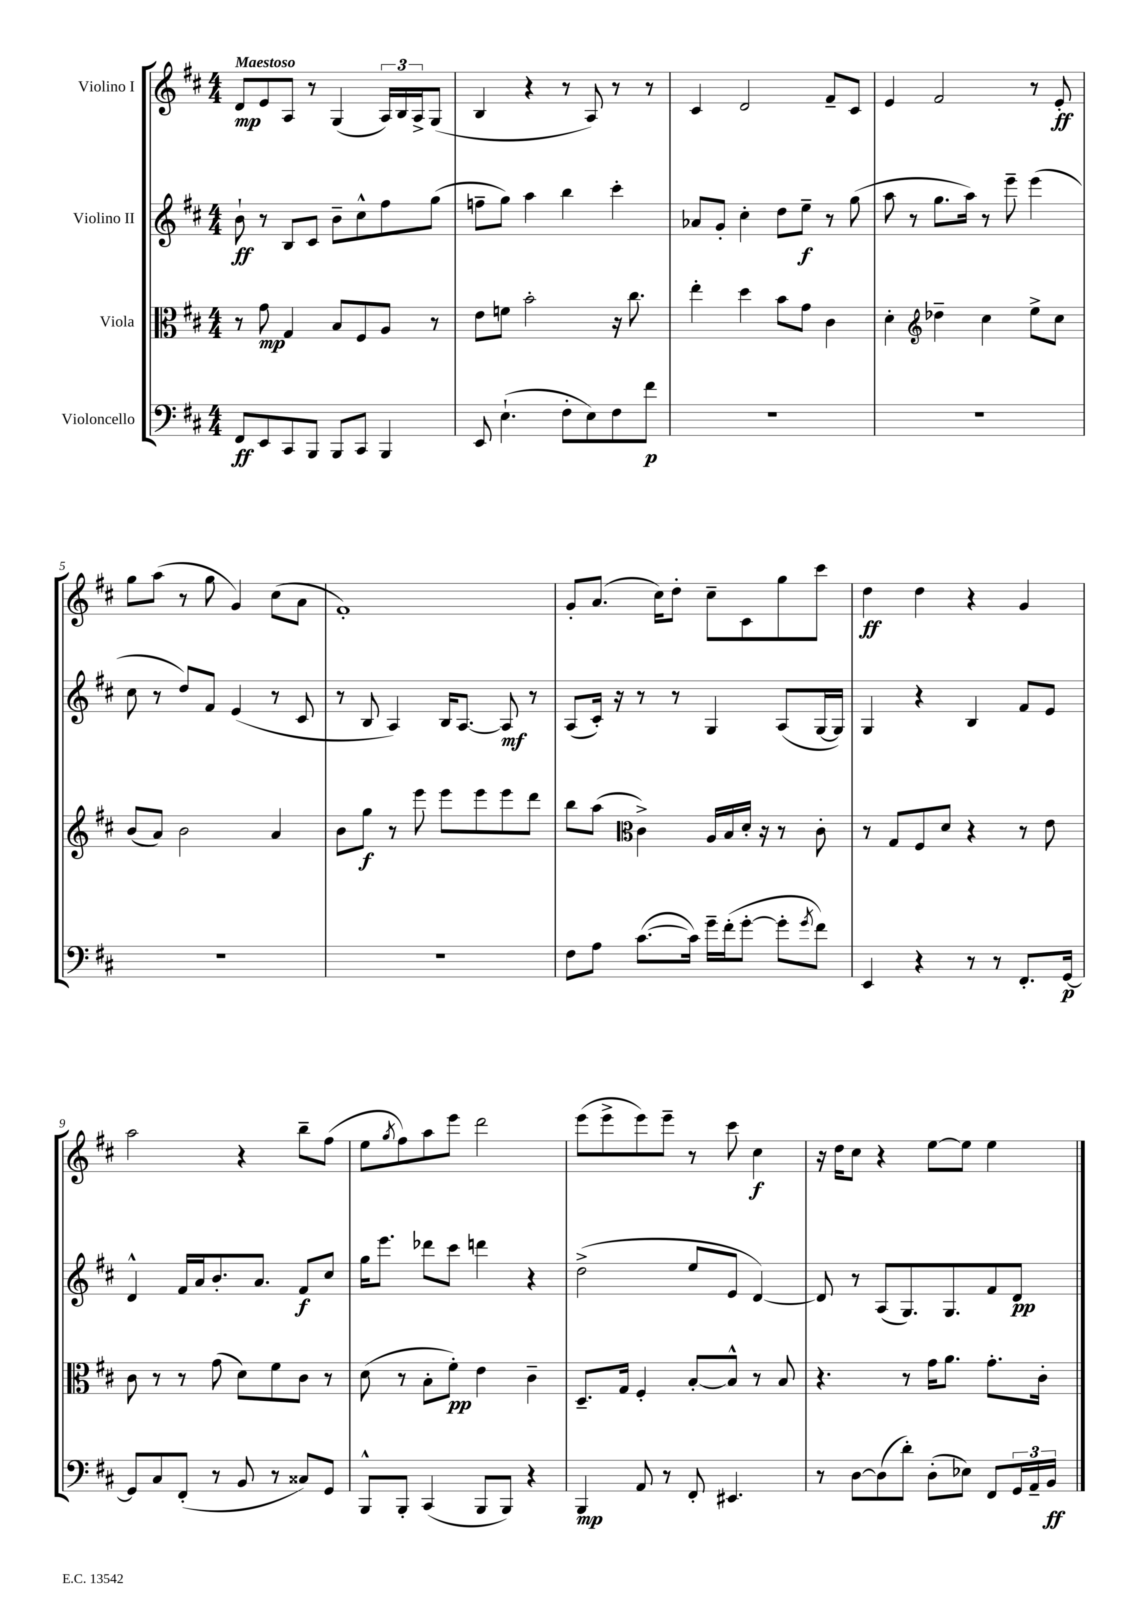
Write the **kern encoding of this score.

**kern	**dynam	**kern	**dynam	**kern	**dynam	**kern	**dynam
*part4	*part4	*part3	*part3	*part2	*part2	*part1	*part1
*staff4	*staff4	*staff3	*staff3	*staff2	*staff2	*staff1	*staff1
*I"Violoncello	*	*I"Viola	*	*I"Violino II	*	*I"Violino I	*
*clefF4	*	*clefC3	*	*clefG2	*	*clefG2	*
*k[f#c#]	*	*k[f#c#]	*	*k[f#c#]	*	*k[f#c#]	*
*M4/4	*	*M4/4	*	*M4/4	*	*M4/4	*
=1	=1	=1	=1	=1	=1	=1	=1
!	!	!	!	!	!	!LO:TX:a:B:t=Maestoso	!
8FF#/L	ff	8r	.	8b`\	ff	8d/L	mp
8EE/	.	8g\	mp	8r	.	8e/	.
8CC#/	.	4G/	.	8B/L	.	8A/J	.
8BBB/J	.	.	.	8c#/J	.	8r	.
8BBB/L	.	8B/L	.	8b~\L	.	(4G/	.
8CC#/J	.	8F#/	.	8cc#^^\	.	.	.
4BBB/	.	8A/J	.	8ff#\	.	24A/LL)	.
.	.	.	.	.	.	24B/	.
.	.	.	.	.	.	24A^/J	.
.	.	8r	.	(8gg\J	.	(8G/J	.
=2	=2	=2	=2	=2	=2	=2	=2
8EE/	.	8e\L	.	8ffn~\L	.	4B/	.
(4.E`\	.	8fn\J	.	8gg\J)	.	.	.
.	.	2b'\	.	4aa\	.	4r	.
8F#'\L	.	.	.	4bb\	.	8r	.
8E\)	.	.	.	.	.	8A/)	.
8F#\	.	16r	.	4ccc#'\	.	8r	.
.	.	8.cc#\	.	.	.	.	.
8f#\J	p	.	.	.	.	8r	.
=3	=3	=3	=3	=3	=3	=3	=3
1r	.	4ee'\	.	8a-X/L	.	4c#/	.
.	.	.	.	8g'/J	.	.	.
.	.	4dd\	.	4cc#'\	.	2d/	.
.	.	8b\L	.	8dd\L	.	.	.
.	.	8g\J	.	8ee~\J	f	.	.
.	.	4c#\	.	8r	.	8f#~/L	.
.	.	.	.	(8gg\	.	8c#/J	.
=4	=4	=4	=4	=4	=4	=4	=4
1r	.	4d'\	.	8aa\	.	4e/	.
.	.	.	.	8r	.	.	.
*	*	*clefG2	*	*	*	*	*
.	.	4dd-X~\	.	8.gg\L	.	2f#/	.
.	.	.	.	16aa\Jk)	.	.	.
.	.	4cc#\	.	8r	.	.	.
.	.	.	.	8eee~\	.	.	.
.	.	8ee^\L	.	(4eee\	.	8r	.
.	.	8cc#\J	.	.	.	8e'/	ff
!!LO:LB:g=z
=5	=5	=5	=5	=5	=5	=5	=5
1r	.	(8b/L	.	8cc#\	.	8gg\L	.
.	.	8a/J)	.	8r	.	(8aa\J	.
.	.	2b\	.	8dd/L)	.	8r	.
.	.	.	.	8f#/J	.	8gg\	.
.	.	.	.	(4e/	.	4g/)	.
.	.	4a/	.	8r	.	(8cc#\L	.
.	.	.	.	8c#/	.	8a\J	.
=6	=6	=6	=6	=6	=6	=6	=6
1r	.	8b\L	.	8r	.	1f#')	.
.	.	8gg\J	f	8B/	.	.	.
.	.	8r	.	4A/)	.	.	.
.	.	8eee\	.	.	.	.	.
.	.	8eee\L	.	16B/KL	.	.	.
.	.	.	.	[8.A/J	.	.	.
.	.	8eee\	.	.	.	.	.
.	.	8eee\	.	8A/]	mf	.	.
.	.	8ddd\J	.	8r	.	.	.
=7	=7	=7	=7	=7	=7	=7	=7
8F#\L	.	8bb\L	.	(8A/L	.	8g'/L	.
8A\J	.	(8aa\J	.	16c#'/Jk)	.	(8.a/J	.
.	.	.	.	16r	.	.	.
*	*	*clefC3	*	*	*	*	*
([8.c#\L	.	4c#^\)	.	8r	.	.	.
.	.	.	.	.	.	16cc#\KL)	.
.	.	.	.	8r	.	8dd'\J	.
16c#\Jk])	.	.	.	.	.	.	.
16g~\LL	.	16A/LL	.	4G/	.	8cc#~\L	.
(16f#'\J	.	16B/	.	.	.	.	.
[8g'\J	.	16d'/JJ	.	.	.	8c#\	.
.	.	16r	.	.	.	.	.
8g'\L]	.	8r	.	(8A/L	.	8gg\	.
8qg/	.	.	.	.	.	.	.
8f#\J)	.	8c#'\	.	[16G/L	.	8ccc#\J	.
.	.	.	.	16G/JJ])	.	.	.
=8	=8	=8	=8	=8	=8	=8	=8
4EE/	.	8r	.	4G/	.	4dd\	ff
.	.	8G/L	.	.	.	.	.
4r	.	8F#/	.	4r	.	4dd\	.
.	.	8d/J	.	.	.	.	.
8r	.	4r	.	4B/	.	4r	.
8r	.	.	.	.	.	.	.
8.FF#'/L	.	8r	.	8f#/L	.	4g/	.
.	.	8e\	.	8e/J	.	.	.
[16GG/Jk	p	.	.	.	.	.	.
!!LO:LB:g=z
=9	=9	=9	=9	=9	=9	=9	=9
8GG/L]	.	8c#\	.	4d^^/	.	2aa\	.
8C#/	.	8r	.	.	.	.	.
(8FF#'/J	.	8r	.	16f#/LL	.	.	.
.	.	.	.	16a/J	.	.	.
8r	.	(8g\	.	8.b'/	.	.	.
8BB/	.	8d\L)	.	.	.	4r	.
.	.	.	.	8.a/J	.	.	.
8r	.	8f#\	.	.	.	.	.
8C##X/L)	.	8c#\J	.	8f#/L	f	8bb~\L	.
8GG/J	.	8r	.	8cc#/J	.	(8ff#\J	.
=10	=10	=10	=10	=10	=10	=10	=10
8BBB^^/L	.	(8d\	.	16gg\KL	.	8ee\L	.
.	.	.	.	8.eee\J	.	.	.
.	.	.	.	.	.	8qgg/	.
8BBB'/J	.	8r	.	.	.	8ff#\)	.
(4CC#/	.	8B'\L	.	8ddd-X\L	.	8aa\	.
.	.	8f#'\J)	pp	8ccc#\J	.	8eee\J	.
8BBB/L	.	4e\	.	4dddn\	.	2ddd\	.
8BBB/J)	.	.	.	.	.	.	.
4r	.	4c#~\	.	4r	.	.	.
=11	=11	=11	=11	=11	=11	=11	=11
4BBB/	mp	8.D~/L	.	(2dd^\	.	(8eee\L	.
.	.	.	.	.	.	8eee^\	.
.	.	16G/Jk	.	.	.	.	.
8AA/	.	4F#'/	.	.	.	8eee\)	.
8r	.	.	.	.	.	8eee~\J	.
8FF#'/	.	[8B'/L	.	8ee/L	.	8r	.
4.EE#X/	.	8B^^/J]	.	8e/J	.	8ccc#\	.
.	.	8r	.	[4d/)	.	4cc#\	f
.	.	8B/	.	.	.	.	.
=12	=12	=12	=12	=12	=12	=12	=12
8r	.	4.r	.	8d/]	.	16r	.
.	.	.	.	.	.	16dd\KL	.
[8D\L	.	.	.	8r	.	8cc#\J	.
(8D\]	.	.	.	(8A/L	.	4r	.
8d'\J)	.	8r	.	8.G/)	.	.	.
(8D'\L	.	16g\KL	.	.	.	[8ee\L	.
.	.	8.a\J	.	8.G/	.	.	.
8E-X\J)	.	.	.	.	.	8ee\J]	.
8FF#/L	.	8.g'\L	.	8f#/	.	4ee\	.
24GG/L	.	.	.	8d/J	pp	.	.
24AA~/	.	.	.	.	.	.	.
.	.	16c#'\Jk	.	.	.	.	.
24BB/JJ	ff	.	.	.	.	.	.
==	==	==	==	==	==	==	==
*-	*-	*-	*-	*-	*-	*-	*-
